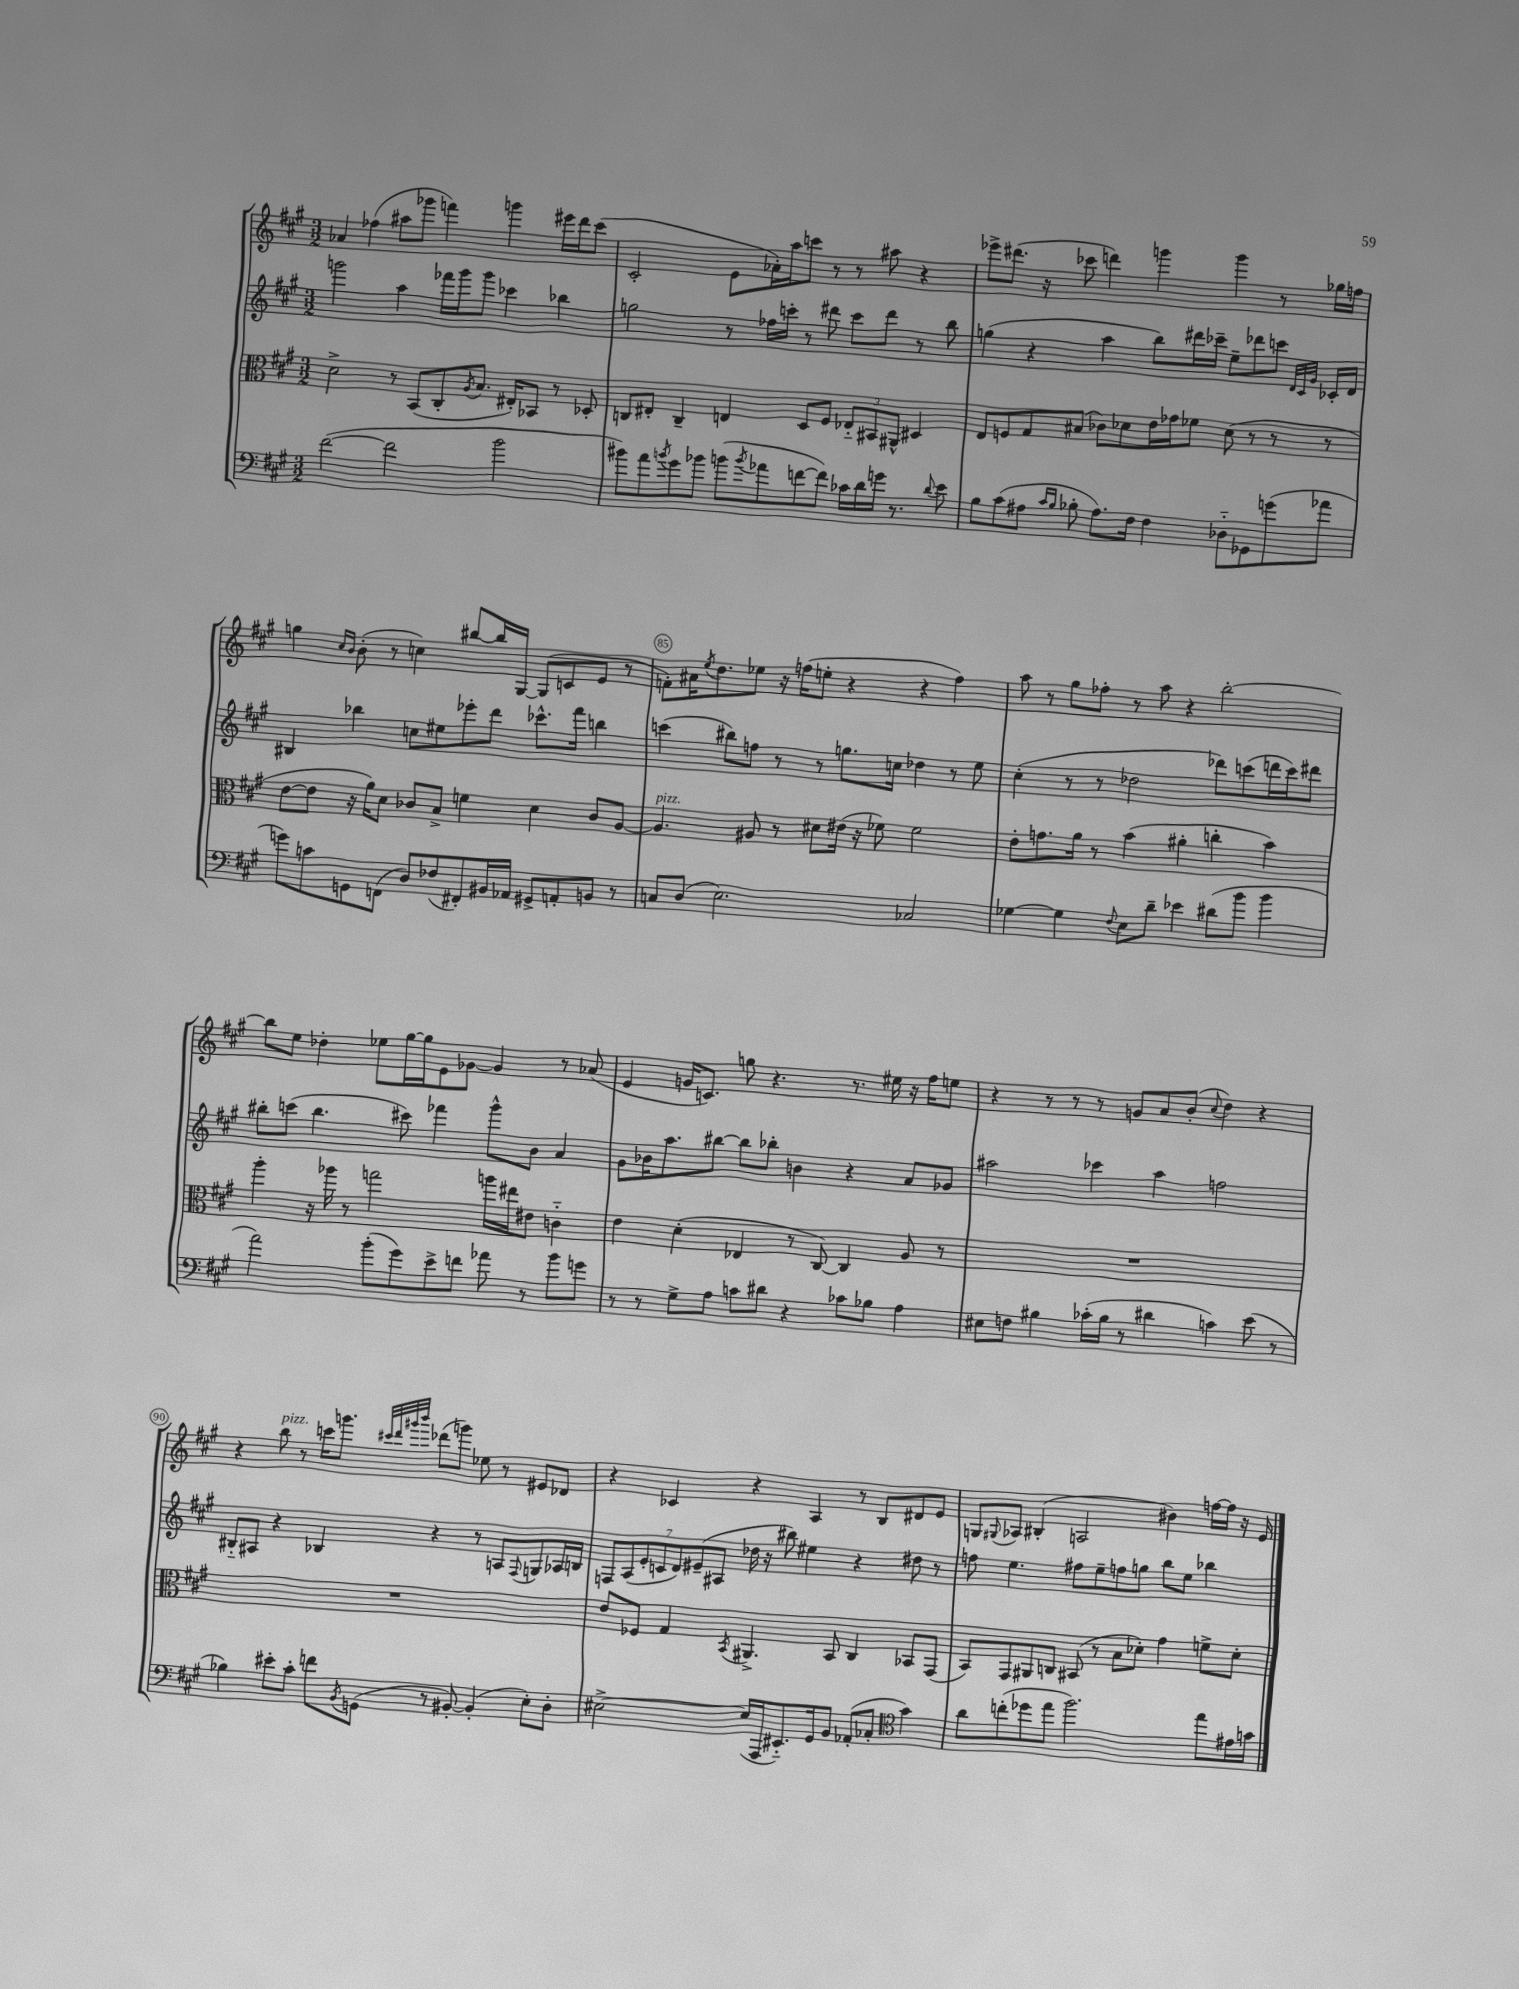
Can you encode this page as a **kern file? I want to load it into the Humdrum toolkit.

**kern	**kern	**kern	**kern
*part4	*part3	*part2	*part1
*staff4	*staff3	*staff2	*staff1
*clefF4	*clefC3	*clefG2	*clefG2
*k[f#c#g#]	*k[f#c#g#]	*k[f#c#g#]	*k[f#c#g#]
*M3/2	*M3/2	*M3/2	*M3/2
=81	=81	=81	=81
([2f#\	2d^\	2gggn\	4a-X/
.	.	.	(4ff-X\
2f#\]	8r	4aa\	8aa#X\L
.	(8BB/L	.	8ggg-X\J
.	8C#'/	16fff-X\LL	4fffn\)
.	.	16ggg\J	.
.	8qA/	.	.
.	8.B/J	8ggg\J	.
2b\	.	4ccc-X\	4gggn\
.	16E#X'/KL)	.	.
.	8BB-X/J	.	.
.	8r	4bb-X\	16eee#X\LL
.	.	.	16ddd\J
.	8D-X'/	.	(8ccc#\J
=82	=82	=82	=82
8b#X\L)	8Cn/L	2ggn\	2c#'/
8a\	8E#X'/J	.	.
8qbn/	.	.	.
8g#\	4C~/	.	.
8b-X\J	.	.	.
(8bn\L	4En/	8r	8e\L
8qb/	.	.	.
8a-X\	.	16ff-X\LL	16a-X'\L)
.	.	16cccn'\JJ	16aa\J
[8fn\	8D/L	8r	8cccn\J
8f\J])	8F#/J	8ddd#X\	8r
16c-X\LL	12E-X/L	8ccc\L	8r
16d\	.	.	.
.	12BB#X/	.	.
16gn\JJ	.	8ddd#\J	8aa#X\
.	12AA#X^^/J	.	.
8.r	.	.	.
.	4D#X/	8r	4r
8qqd/	.	.	.
8e\	.	8bb\	.
=83	=83	=83	=83
8B\L	8E/L	(4ggn\	8eee-X^\L
(8c#\	8Fn/	.	(8.ddd#X\J
8A#X\J	8G#/	4r	.
.	.	.	16r
16qqc#/LL	.	.	.
16qqB/JJ	.	.	.
8B-X'\	(8B#X/J	.	8ccc-X\
8.A#\L)	8c-X\L)	4aa\	4dddn\)
.	8d-X\	.	.
16F#\Jk	.	.	.
4F#\	16e\L	8bb\L)	4gggn\
.	16g-X\J	.	.
.	8f-X\J	16ddd#X\L	.
.	.	16ccc-X~\JJ	.
8D-X\L	(8d-\	8ee~\L	4ggg\
8GG-X\	8r	8ddd-X\	.
(8gn\	8r	8cccn\J	8r
.	.	32qqd/LLL	.
.	.	32qqc#/	.
.	.	32qqg#/JJJ	.
8a-X\J	8r	16c-X'/LL	16gg-X\LL
.	.	16d/JJ	16ffn\JJ
!!LO:LB:g=z
=84	=84	=84	=84
8gn\L)	[8e\L	4B#X/	4ggn\
8cn\	8e\J]	.	.
.	.	.	16qqcc#/LL
.	.	.	16qqb/JJ
8GGn\	16r	4bb-X\	(8b'\
.	16a\KL)	.	.
(8FFn\J	8d\J	.	8r
8D/L)	8c-X/L	8ccn\L	4ccn\)
(8F-X/	8B^/J	8ee#X\	.
8FF#X'/)	4fn\	8eee-X'\	[8bb#X/L
16BB#X/L	.	8ddd\J	16bb#/L]
16AA-X/JJ	.	.	[16G#/JJ
8GG#X^/L	4d\	8.ccc-X^^\L	(8G#/L]
8AAn'/	.	.	8cn/
.	.	16fff#\Jk	.
8BBn/J	8c-/L	4bbn\	8e/J
8r	[8A/J	.	8r
=85	=85	=85	=85
!	!LO:TX:a:i:t=pizz.	!	!
8Cn/L	4.A/]	(4cccn\	8fn'\L)
(8D/J	.	.	16a#X\K
.	.	.	8qee/
.	.	.	8.dd\
2.E\)	.	8bb#X\L)	.
.	8A#X/	8ffn\J	8ee-X\J
.	8r	8r	16r
.	.	.	(16ffn\KL
.	8d#X\L	8r	8een'\J
.	(16e#X\Jk	8.ggn\L	4r
.	16r	.	.
.	8f-X\)	.	.
.	.	16ccn\Jk	.
2C-X/	2f-\	4dd-X\	4r
.	.	8r	4ff\)
.	.	8ee\	.
=86	=86	=86	=86
[4G-X\	8e'\L	(4cc#'\	8aa\
.	8.gn\	.	8r
4G-\]	.	8r	8gg#\L
.	16a\Jk	.	.
.	8r	8r	8ff-X'\J
8qqF#/	.	.	.
8E\L	(4b\	2dd-X\	8r
8d~\J	.	.	8aa\
4e-X\	4a#X'\	.	4r
(8d#X\L	4ccn'\	8ddd-X\L)	[2bb'\
8b\J	.	(8cccn\	.
4b\	4b\)	16dddn\L	.
.	.	16ccc\J)	.
.	.	8ddd#X\J	.
!!LO:LB:g=z
=87	=87	=87	=87
2a\)	4aa'\	8bb#X'\L	8bb\L]
.	.	(8cccn\J	8ee\J
.	16r	4.bb#\	4dd-X'\
.	16aa-X\	.	.
.	8r	.	.
(8b'\L	2ggn\	.	8ee-X\L
8g#\)	.	8ccc#X\)	[16gg#\L
.	.	.	16gg#\J]
8e^\	.	4fff-X\	8e\
8fn\J	.	.	[8g-X\J
8a-X\	16aan\LL	8ggg#^^\L	4g-/]
.	16ee#X\J	.	.
8r	8e#X\J	8b\J	.
8b\L	4cn\	4a/	8r
8gn\J	.	.	(8a-X/
=88	=88	=88	=88
8r	4e\	8g#\L	4e/
8r	.	16b-X\K	.
.	.	8.aa\	.
8G#^\L	(4d'\	.	16gn/KL
.	.	.	8.cn/J)
8A\J	.	[8bb#X\J	.
8cn\L	4E-X/	8bb#\L]	8ggn\
8d#X\J	.	8bb-X'\J	4.r
4r	8r	4bn\	.
.	[8C#/)	.	.
8c-X\L	4C#/]	4r	8.r
8B-X\J	.	.	.
.	.	.	16ee#X\
4A\	8A/	8a/L	16r
.	.	.	16ff#\KL
.	8r	8g-X/J	8een\J
=89	=89	=89	=89
8E#X\L	1.r	2aa#X\	4r
8Fn\J	.	.	.
4B#X\	.	.	8r
.	.	.	8r
(16c-X'\LL	.	4ccc-X\	8r
16B#\JJ	.	.	.
8r	.	.	8gn/L
4d#X\	.	4aa#\	8a/
.	.	.	(8b'/J
.	.	.	8qqcc#/
4cn\)	.	2ffn\	4dd\)
(8e\	.	.	4r
8r	.	.	.
!!LO:LB:g=z
=90	=90	=90	=90
4B-X\)	1.r	8B#X/L	4r
.	.	8A#X/J	.
!	!	!	!LO:TX:a:i:t=pizz.
8e#X'\L	.	4r	8bb\
8c#'\J	.	.	8r
8fn\L	.	4B-X/	16cccn\KL
.	.	.	8.gggn\J
8qBB/	.	.	.
(8GGn\J	.	.	.
.	.	.	32qqccc#X/LLL
.	.	.	32qqddd/
.	.	.	32qqggg#X/
.	.	.	32qqbbb/JJJ
8r	.	4r	(8ddd-X\L
[8BB#X'/)	.	.	8gggn\J)
(4BB#'/]	.	8r	8ee-X\
.	.	8An/L	8r
.	.	8qqF#/	.
8E'\L)	.	8Gn/	8e#X/L
8D'\J	.	16A-X/L	8d-X/J
.	.	16Bn/JJ	.
=91	=91	=91	=91
[2E#X^\	8e/L	14Fn/L	4r
.	.	(14A/	.
.	8F-X/J	.	.
.	.	14e'/	.
.	.	14cn/	.
.	4G#/	.	4c-X/
.	.	14d/)	.
.	.	(14e#X~/	.
.	.	14A#X/J	.
.	8qBB/	.	.
(16E#/LL]	4.AA#X^/	16dd-X\	4r
16AAA/J	.	16r	.
8.EE#X/)	.	8bb#X\)	.
.	.	4ee#X\	4A/
16GG#/k	.	.	.
8BB/J	8BB/	.	.
(8AA-X'/L	4C#/	4r	8r
8C-X'/J	.	.	8B/L
*clefC4	*	*	*
4g#\)	8BB-X/L	8dd#X\	8d#X/
.	(8GG#/J	8r	8e/J
=92	=92	=92	=92
8a\L	8BB/L)	8ffn\	8Gn/L
.	.	.	8qqG#X/
(8ccn'\	8GG#/	4.ee\	8A-X/J
8dd-X\	8AA#X/	.	(4B#X'/
8ee\J	8Cn/J	.	.
2.ff#\)	(8BB#X/	8ff#X\L	2An/
.	8r	8ee~\	.
.	8B\L	8ffn\	.
.	8d-X'\J)	8ggn\J	.
.	4g#\	8bb\L	4b#X\)
.	.	8ee\J	.
8ee\L	8fn^\L	4bb-X\	[16ffn\LL
.	.	.	16ff\JJ]
16e#X\L	8d-'\J	.	16r
16gn\JJ	.	.	16e/
==	==	==	==
*-	*-	*-	*-
